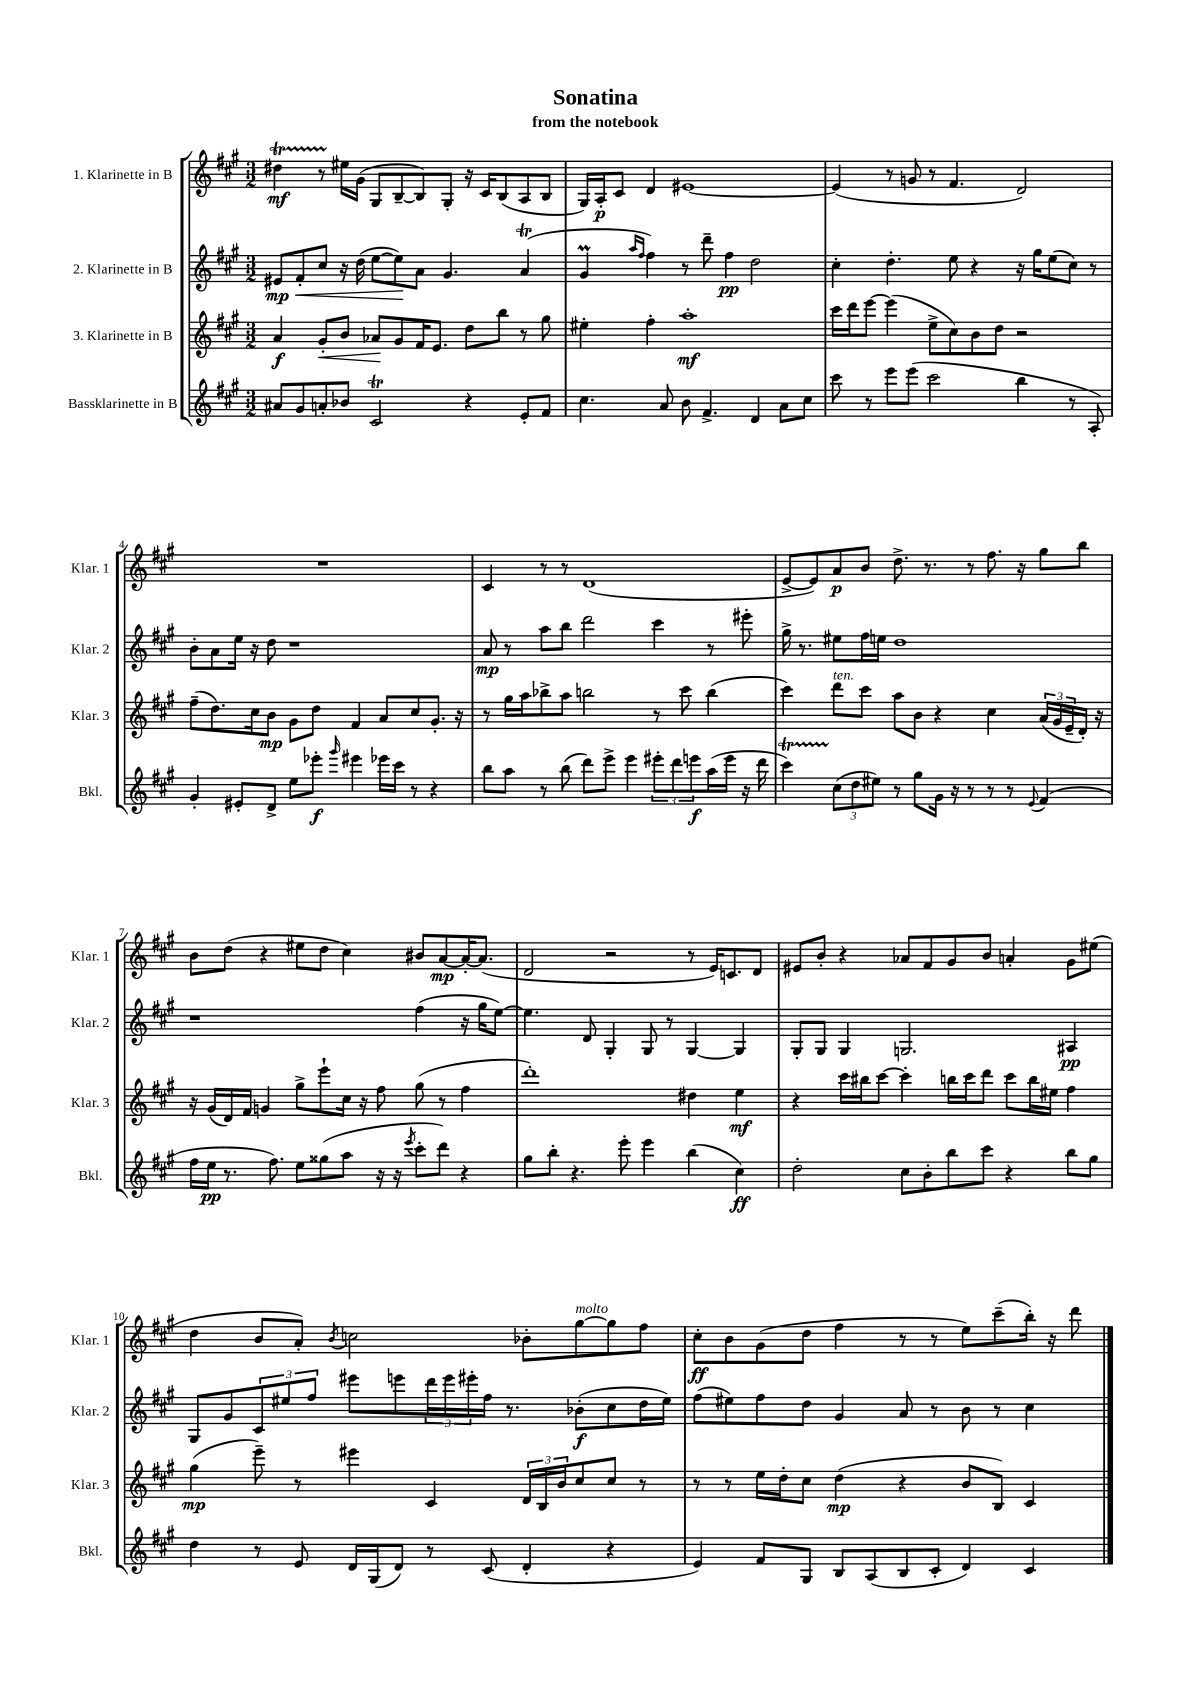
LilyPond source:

\header { title = "Sonatina" subtitle = "from the notebook" }
<<
\new StaffGroup <<
\new Staff = "s0" \with { instrumentName = "1. Klarinette in B" shortInstrumentName = "Klar. 1" } {
    \clef treble \key a \major \numericTimeSignature \time 3/2
    dis''4\startTrillSpan\mf r8 eis''16\stopTrillSpan gis'16( gis8 b8~-- b8) gis8-. r16 cis'16 b8( a8 b8 |
    gis16) a16-.\p cis'8 d'4 eis'1~ |
    eis'4( r8 g'8 r8 fis'4. d'2) |
    R1. |
    cis'4 r8 r8 d'1( |
    e'8~-> e'8) a'8\p b'8 d''8.-> r8. r8 fis''8. r16 gis''8 b''8 |
    b'8 d''8( r4 eis''8 d''8 cis''4) bis'8 a'8~\mp a'16~-. a'8.( |
    d'2 r2 r8 e'16) c'8. d'8 |
    eis'8 b'8-. r4 aes'8 fis'8 gis'8 b'8 a'4-. gis'8 eis''8( |
    d''4 b'8 a'8-.) \acciaccatura { b'8 } c''2 bes'8-. gis''8~^\markup { \italic "molto" } gis''8 fis''8 |
    cis''8-.\ff b'8 gis'8( d''8 fis''4 r8 r8 e''8) cis'''8--( b''16-.) r16 d'''8 \bar "|." |
}
\new Staff = "s1" \with { instrumentName = "2. Klarinette in B" shortInstrumentName = "Klar. 2" } {
    \clef treble \key a \major \numericTimeSignature \time 3/2
    eis'8\mp fis'8-.\< cis''8 r16 d''16( e''8~ e''8\!) a'8 gis'4. a'4\trill( |
    gis'4\prall \grace { a''16 fis''16 } fis''4) r8 d'''8-- fis''4\pp d''2 |
    cis''4-. d''4.-. e''8 r4 r16 gis''16 e''8( cis''8) r8 |
    b'8-. a'8 e''16 r16 d''8 r1 |
    a'8\mp r8 a''8 b''8 d'''2 cis'''4 r8 eis'''8-. |
    gis''16-> r8. eis''8 fis''16 e''16 d''1 |
    r1 fis''4( r16 gis''16 e''8~) |
    e''4. d'8 gis4-. gis8 r8 gis4~ gis4 |
    gis8-. gis8 gis4 g2. ais4\pp |
    gis8 gis'8 \tuplet 3/2 { cis'8 eis''8 fis''8 } eis'''8 e'''8 \tuplet 3/2 { d'''16 e'''16 eis'''16-. } fis''16 r8. bes'8-.\f( cis''8 d''16 eis''16) |
    fis''8( eis''8) fis''8 d''8 gis'4 a'8 r8 b'8 r8 cis''4 \bar "|." |
}
\new Staff = "s2" \with { instrumentName = "3. Klarinette in B" shortInstrumentName = "Klar. 3" } {
    \clef treble \key a \major \numericTimeSignature \time 3/2
    a'4\f gis'8-.\< b'8 aes'8\! gis'8 fis'16 e'8. d''8 b''8 r8 gis''8 |
    eis''4-. fis''4-. a''1-.\mf |
    cis'''16 d'''16 e'''8~ e'''4( e''8-> cis''8) b'8 d''8 r2 |
    fis''8--( d''8.) cis''16 b'8\mp gis'8 d''8 fis'4 a'8 cis''8 gis'8.-. r16 |
    r8 gis''16 a''16 bes''8-> a''8 b''2 r8 cis'''8 b''4( |
    cis'''4) d'''8^\markup { \italic "ten." } cis'''8 a''8 b'8 r4 cis''4 \tuplet 3/2 { a'16( gis'16 e'16-- } d'16-.) r16 |
    r16 gis'16( d'16) fis'16 g'4 gis''8-> e'''8-! cis''16 r16 fis''8 gis''8( r8 fis''4 |
    d'''1-.) dis''4 e''4\mf |
    r4 cis'''16 bis''16 cis'''8~ cis'''4-. b''16 cis'''16 d'''8 cis'''8 b''16 eis''16 fis''4 |
    gis''4\mp( e'''8--) r8 eis'''4 cis'4 \tuplet 3/2 { d'16 b16 b'16 } cis''8 cis''8 r8 |
    r8 r8 e''16 d''16-. cis''8 d''4\mp( r4 b'8 b8) cis'4 \bar "|." |
}
\new Staff = "s3" \with { instrumentName = "Bassklarinette in B" shortInstrumentName = "Bkl." } {
    \clef treble \key a \major \numericTimeSignature \time 3/2
    ais'8 gis'8 a'8-. bes'8 cis'2\trill r4 e'8-. fis'8 |
    cis''4. a'8 b'8 fis'4.-> d'4 a'8 cis''8 |
    cis'''8 r8 e'''8 e'''8( cis'''2 b''4 r8 a8-.) |
    gis'4-. eis'8-. d'8-> e''8 ees'''8-.\f \grace { gis'''16 } eis'''4 ees'''16 cis'''16 r8 r4 |
    b''8 a''8 r8 b''8( d'''8) e'''8-> e'''4 \tuplet 3/2 { eis'''8-. d'''8 e'''8\f } a''16( e'''16 r16 d'''16 |
    cis'''4\startTrillSpan) \tuplet 3/2 { cis''8\stopTrillSpan( d''8 eis''8) } r8 gis''8 gis'16 r16 r8 r8 r8 \appoggiatura { e'8 } fis'4( |
    fis''16 e''16\pp r8. fis''8.) e''8 gisis''8( a''8 r16 r16 \acciaccatura { e'''8 } cis'''8-. d'''8) r4 |
    gis''8 b''8-. r4. e'''8-. e'''4 b''4( cis''4\ff) |
    d''2-. cis''8 b'8-. b''8 cis'''8 r4 b''8 gis''8 |
    d''4 r8 e'8 d'16 gis16( d'8) r8 cis'8( d'4-. r4 |
    e'4) fis'8 gis8 b8 a8( b8 cis'8-. d'4) cis'4 \bar "|." |
}
>>
>>
